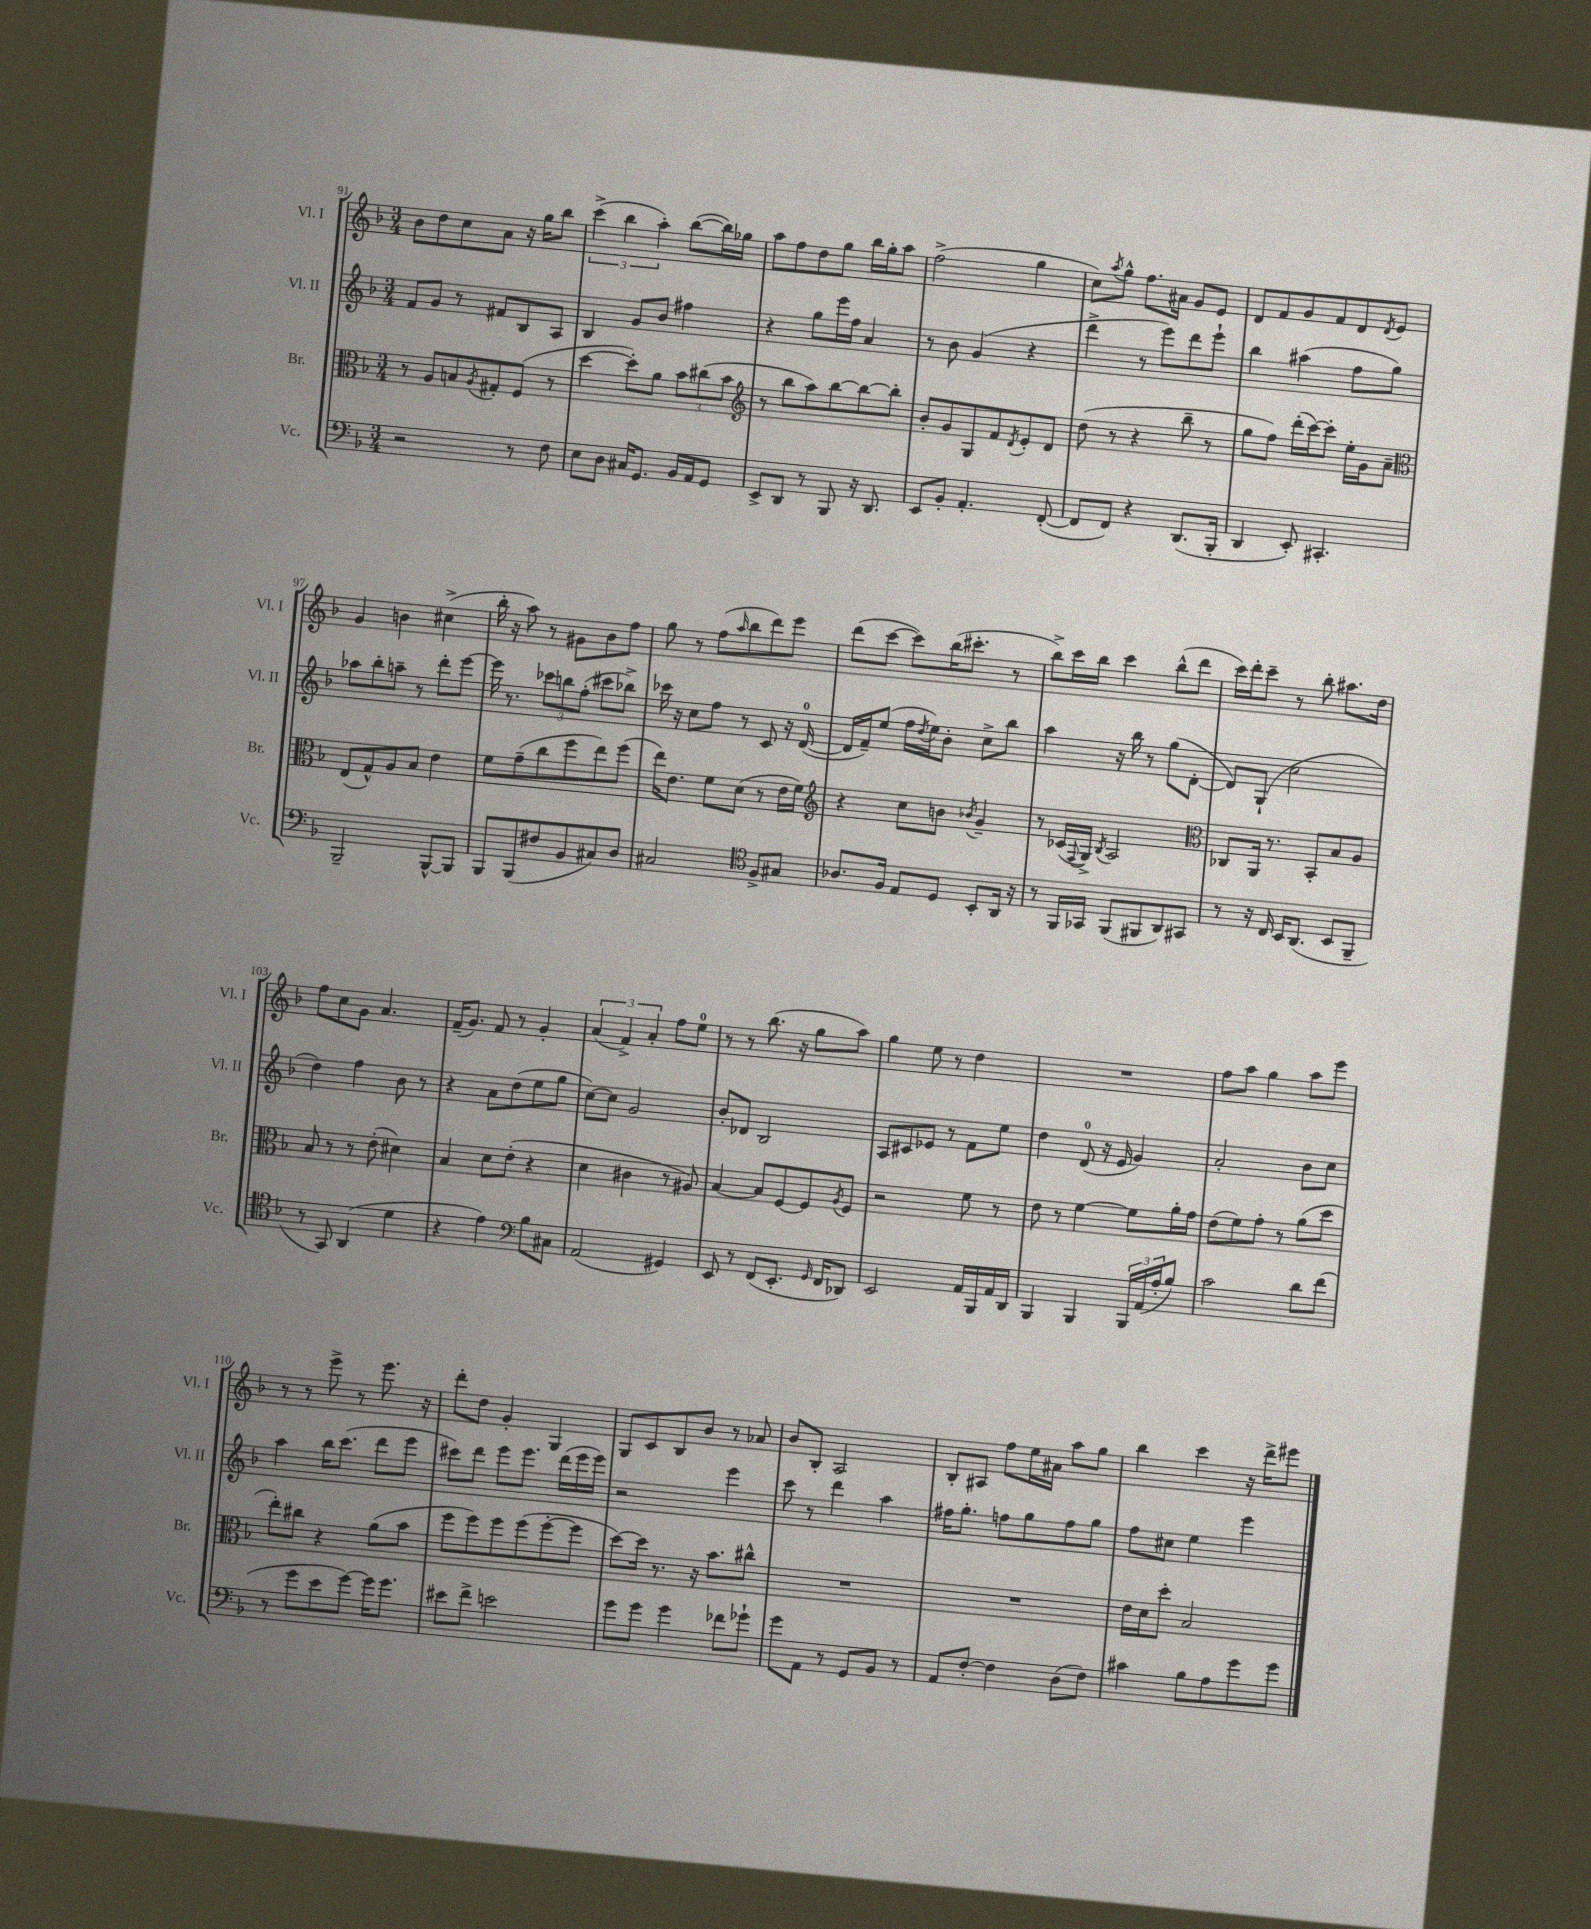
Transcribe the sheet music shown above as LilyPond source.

<<
\new StaffGroup <<
\new Staff = "s0" \with { instrumentName = "Vl. I" shortInstrumentName = "Vl. I" } {
    \clef treble \key f \major \numericTimeSignature \time 3/4
    bes'8 d''8 c''8 a'8 r16 g''16 bes''8 |
    \tuplet 3/2 { c'''4->( bes''4 a''4-.) } bes''8~( bes''16) ges''16 |
    a''8 f''8 d''8 g''8 bes''16 g''16-. a''8 |
    f''2->( g''4 |
    c''8) \acciaccatura { a''8 } g''8-^ f''8. ais'16 g'8 e'8 |
    d'8 f'8 g'8 f'8 d'8 \acciaccatura { d'8 } e'8 |
    g'4 b'4 cis''4->( |
    bes''16-. r16 a''8) r8 gis'8 bes'8 f''8 |
    g''8 r8 f''8( \grace { a''16 } bes''8 d'''8) e'''8 |
    d'''8( c'''8~ c'''8) bes''16( cis'''8.-. r8 |
    bes''8->) c'''16 bes''16 c'''4 bes''8-^( d'''8 |
    c'''16) d'''16-. c'''8-- r8 bes''8-. ais''8. d''16 |
    f''8 c''8 g'8 a'4. |
    f'16--( g'8.) f'8 r8 g'4-. |
    \tuplet 3/2 { a'4( f'4->) a'4-. } f''8 e''8-0 |
    r8 r8 bes''8.( r16 g''8 a''8) |
    g''4 e''8 r8 d''4 |
    R2. |
    f''8 a''8 g''4 a''8 e'''8 |
    r8 r8 e'''8-> r8 e'''8. r16 |
    d'''8-. d''8 g'4-. g4 |
    g8 c'8 bes8 bes'8 r8 aes'8 |
    bes'8 bes8-. a2 |
    bes8-. ais8 f''8 e''16 ais'16 a''8 g''8 |
    bes''4 c'''4 r16 d'''16-> eis'''8 \bar "|." |
}
\new Staff = "s1" \with { instrumentName = "Vl. II" shortInstrumentName = "Vl. II" } {
    \clef treble \key f \major \numericTimeSignature \time 3/4
    f'8 g'8 r8 fis'8 bes8 a8 |
    bes4 g'8 bes'8 fis''4 |
    r4 g''8 e'''16 f''16 a'4 |
    r8 bes'8 g'4( r4 |
    d'''4-> r8 e'''8) d'''8 e'''8-! |
    bes''4 ais''4( f''8 g''8) |
    aes''8 bes''8-. a''8-- r8 d'''8-. e'''8~ |
    e'''16 r8. \tuplet 3/2 { ces'''8 b''8 f''8-.( } cis'''8 bes''8->) |
    ces'''16 r16 c''8 f''8 r8 c'8 r16 d'16-0~( |
    d'16 f'16--) e''8( f''16 \acciaccatura { d''8 } e''16) bes'8-. c''8-> bes''8 |
    a''4 r16 bes''16 r8 g''8( d'8~-. |
    d'8) g8-!( c''2 |
    d''4) f''4 bes'8 r8 |
    r4 a'8 d''8( e''8 g''8 |
    c''8~) c''8 g'2 |
    bes'8-. des'8 bes2 |
    a8 cis'8 ees'8 r8 f'8 e''8 |
    d''4 d'8-0( r16 e'16 g'4) |
    a'2-. bes'8 c''8 |
    a''4 bes''16 c'''8.( d'''8 e'''8 |
    cis'''8) d'''8 e'''8 e'''8. d'''16( e'''16 e'''16) |
    r2 e'''4 |
    c'''8 r8 d'''4 a''4 |
    fis''16 g''8.-. f''8 g''8 f''8 g''8 |
    f''8 cis''8 e''4 e'''4 \bar "|." |
}
\new Staff = "s2" \with { instrumentName = "Br." shortInstrumentName = "Br." } {
    \clef alto \key f \major \numericTimeSignature \time 3/4
    r8 a8 b8 \acciaccatura { a8 } gis8-. f8( r8 |
    d''4~ d''8-.) a'8 \tuplet 3/2 { bes'8 cis''8( bes'8 } |
    \clef treble r8 bes''8 a''8) bes''8~ bes''8~ bes''8-. |
    bes'8-. g'8 g8 f'8 \acciaccatura { d'8 } e'8-. d'8 |
    d''8( r8 r4 bes''8-- r8 |
    g''8 f''8) d'''16-.( c'''16~) c'''8-. e''16-. g'16 a'8-- |
    \clef alto e8( g8-^) a8 bes8 e'4 |
    f'8 g'8--( c''8 f''8 e''8) f''8( |
    e''16) e'8. f'8 d'8( r8 e'16 f'16) |
    \clef treble r4 c''8 b'8 \acciaccatura { bes'8 } g'4-- |
    r8 ces'16( \appoggiatura { f8 } g16->) \acciaccatura { bes8 } a2 |
    \clef alto ces8 a,16 r8. bes,8-. bes8 a8 |
    bes8 r8 r8 e'8-.( dis'4) |
    bes4 d'8 e'8-.( r4 |
    d'4 cis'4 r8 ais8) |
    bes4~ bes8 f8~ f8 \acciaccatura { a8 } f8 |
    r2 f'8 r8 |
    e'8 r8 f'4~ f'8 a'16-. g'16 |
    e'8( f'8) g'8-. r8 a'8( d''8 |
    e''8-.) cis''8 r4 a'8( bes'8 |
    f''8 f''8) f''8 f''8( f''8~-. f''8 |
    d''8~) d''16 r8. r16 bes'8. cis''8-^ |
    R2. |
    R2. |
    e'16 d'16 d''8-. bes2 \bar "|." |
}
\new Staff = "s3" \with { instrumentName = "Vc." shortInstrumentName = "Vc." } {
    \clef bass \key f \major \numericTimeSignature \time 3/4
    r2 r8 f8 |
    e8 d8 cis16 g,8. bes,16 a,16 g,8 |
    e,8-> d,8 r8 bes,,8 r16 d,8. |
    e,8 bes,8-. a,4.-. f,8~-.( |
    f,8 f,8) r4 d,8.( bes,,16-. |
    d,4 e,8-.) cis,4.-. |
    bes,,2-- bes,,8~-^ bes,,8 |
    bes,,8 bes,,8( fis8 bes,8 cis8) d8 |
    cis2 \clef tenor f8-> gis8 |
    aes8. f16 e8 d8 bes,8-. a,16 r16 |
    r8 f,16 ges,16 f,8( fis,8 a,8) gis,8 |
    r8 r16 c16 bes,16 a,8.( bes,8 f,8-- |
    r8 g,8) a,4( d'4 |
    r4 e'4) \clef bass bes8 cis8 |
    a,2( gis,4) |
    e,8 r8 f,8( e,8.-. \grace { g,16 } f,16 des,8) |
    e,2 a,16 bes,,16 a,16 d,16 |
    bes,,4 bes,,4 \tuplet 3/2 { bes,,16 a,16( a16-. } bes8) |
    c'2 d'8 f'8( |
    r8 g'8 e'8 g'8~) g'16 g'8. |
    eis'8 f'8-> e'2 |
    g'8 g'8 g'4 fes'8 ges'8-! |
    g'8 a,8 r8 g,8 bes,8 r8 |
    a,8 f8~-. f4 d8( f8) |
    cis'4 bes8 a8 g'8 g'8 \bar "|." |
}
>>
>>
\layout { \context { \Score currentBarNumber = #91 } }
